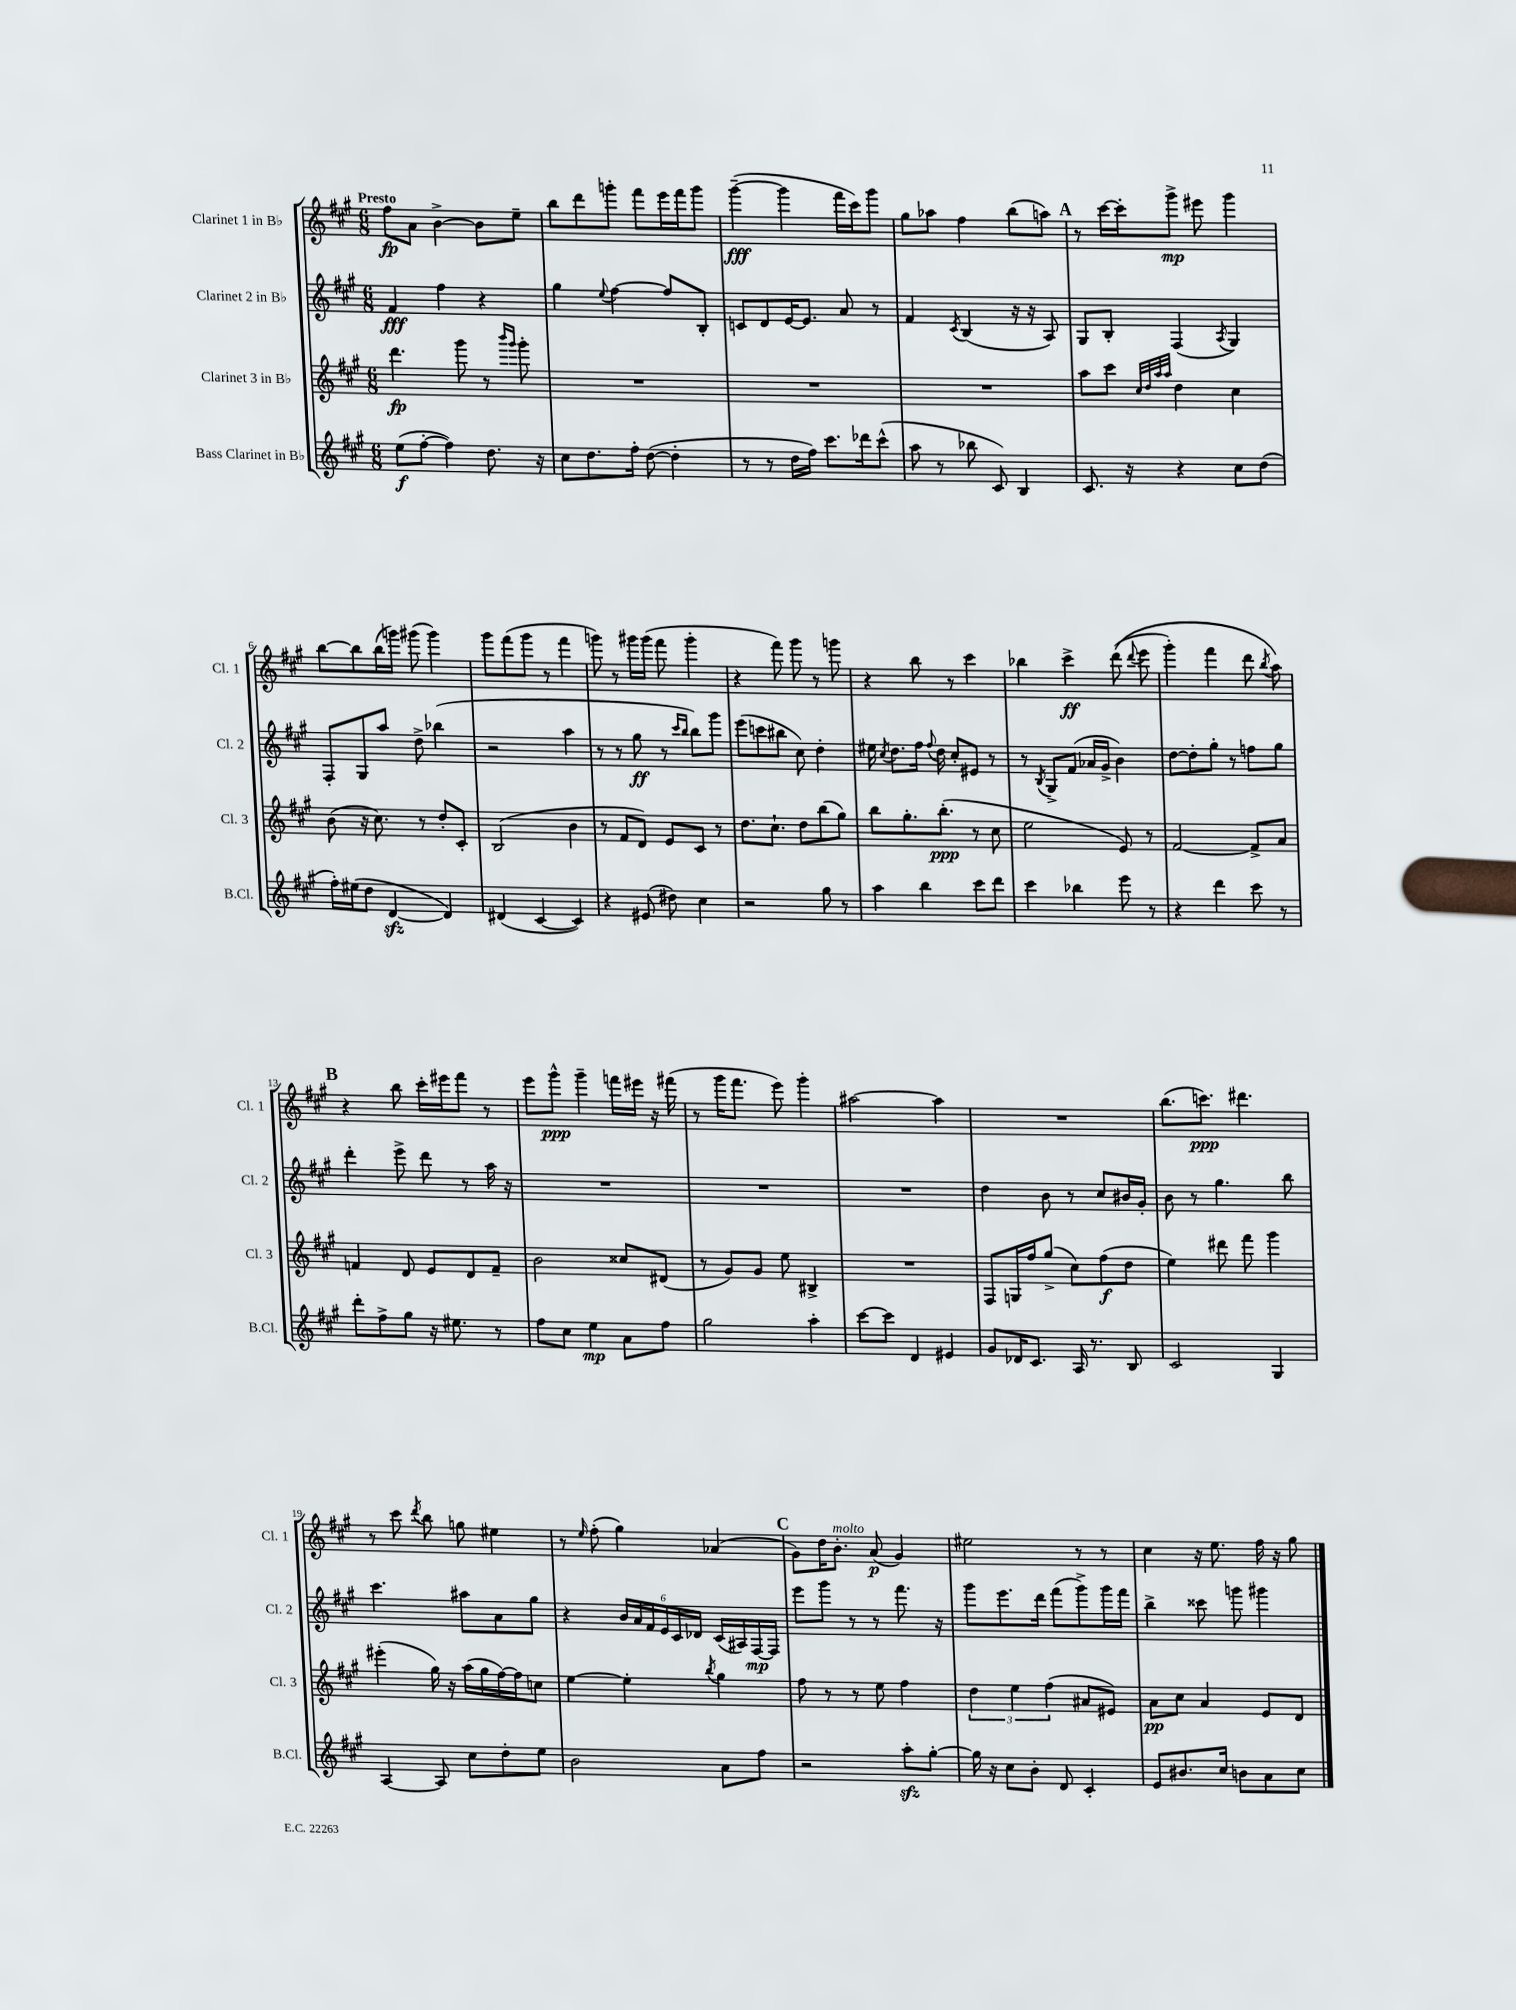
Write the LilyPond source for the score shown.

<<
\new StaffGroup <<
\new Staff = "s0" \with { instrumentName = "Clarinet 1 in Bb" shortInstrumentName = "Cl. 1" } {
    \clef treble \key a \major \numericTimeSignature \time 6/8 \tempo "Presto"
    \autoBeamOff fis''8[\fp a'8] b'4~-> b'8[ e''8]-- |
    b''8[ d'''8 g'''8]-. fis'''8[ e'''16 fis'''16 g'''8] |
    gis'''4~--\fff( gis'''4 fis'''16[ cis'''16) gis'''8] |
    gis''8[ aes''8] fis''4 b''8[( a''8]) |
    \mark \markup { \bold "A" } r8 cis'''16[~ cis'''16-. gis'''8]->\mp eis'''8 gis'''4 |
    b''8[~ b''8 b''16( g'''16]) gis'''8( gis'''4) |
    gis'''8[ fis'''8( gis'''8] r8 fis'''4 |
    g'''8) r8 gis'''16[ gis'''16]( fis'''8 gis'''4-. |
    r4 fis'''8) gis'''8 r8 g'''8 |
    r4 b''8 r8 cis'''4 |
    bes''4 cis'''4->\ff d'''8(\( \appoggiatura { d'''8 } e'''8 |
    gis'''4-.) fis'''4 d'''8 \acciaccatura { b''8 } a''8\) |
    \mark \markup { \bold "B" } r4 b''8 cis'''16[-. eis'''16 fis'''8] r8 |
    e'''8[ gis'''8]-^\ppp gis'''4-- f'''16[ eis'''16] r16 fis'''16( |
    r8 gis'''16[ fis'''8.] e'''8) gis'''4-. |
    ais''2~ ais''4 |
    R2. |
    b''8.[( c'''8.]\ppp) dis'''4. |
    r8 cis'''8 \acciaccatura { d'''8 } b''8 g''8 eis''4 |
    r8 \grace { e''16 } fis''8-.( gis''4) aes'4( |
    \mark \markup { \bold "C" } gis'8[) d''16 b'8.]-.^\markup { \italic "molto" } a'8\p( gis'4) |
    eis''2 r8 r8 |
    cis''4 r16 e''8. fis''16 r16 gis''8 \bar "|." |
}
\new Staff = "s1" \with { instrumentName = "Clarinet 2 in Bb" shortInstrumentName = "Cl. 2" } {
    \clef treble \key a \major \numericTimeSignature \time 6/8
    \autoBeamOff fis'4\fff fis''4 r4 |
    gis''4 \appoggiatura { e''8 } fis''4~ fis''8[ b8]-. |
    c'8[ d'8 e'16~ e'8.] a'8 r8 |
    fis'4 \acciaccatura { cis'8 } b4( r16 r16 a8) |
    \mark \markup { \bold "A" } gis8[ b8]-. fis4( \acciaccatura { a8 } gis4) |
    fis8[-. gis8 a''8] d''8-> bes''4( |
    r2 a''4 |
    r8 r8 gis''8\ff r8 \grace { cis'''16[ b''16] } b''8[) gis'''8] |
    e'''8[( c'''8 bis''8] cis''8) d''4-. |
    eis''16 \acciaccatura { cis''8 } d''8.[ fis''16] \appoggiatura { fis''8 } d''16 cis''8[-. eis'8] r8 |
    r8 \acciaccatura { b8 } gis8[-> fis'8]( aes'16[ gis'16]-> b'4) |
    d''8[~ d''8-. gis''8]-. r8 f''8[ gis''8] |
    \mark \markup { \bold "B" } d'''4-. e'''8-> d'''8 r8 a''16 r16 |
    R2. |
    R2. |
    R2. |
    d''4 b'8 r8 cis''8[ bis'16 gis'16]-. |
    b'8 r8 gis''4. b''8 |
    cis'''4. ais''8[ a'8 gis''8] |
    r4 \tuplet 6/4 { b'16[ a'16 fis'16 e'16 cis'16 des'16] } cis'16[( ais16) fis16~\mp fis16] |
    \mark \markup { \bold "C" } e'''8[ gis'''8] r8 r8 fis'''8. r16 |
    gis'''8[ e'''8. d'''16] fis'''8[( gis'''8->) gis'''16 fis'''16] |
    b''4-> cisis'''8 g'''8 gis'''4 \bar "|." |
}
\new Staff = "s2" \with { instrumentName = "Clarinet 3 in Bb" shortInstrumentName = "Cl. 3" } {
    \clef treble \key a \major \numericTimeSignature \time 6/8
    \autoBeamOff d'''4.\fp gis'''8 r8 \grace { b'''16[ gis'''16] } gis'''8-. |
    R2. |
    R2. |
    R2. |
    \mark \markup { \bold "A" } a''8[ cis'''8] \grace { cis''32[ d''32 a''32 a''32] } d''4 cis''4 |
    b'8( r16 cis''8.) r8 d''8[-. cis'8]-. |
    b2( b'4 |
    r8 fis'8[ d'8]) e'8[ cis'8] r8 |
    d''8.[ cis''8.]-! d''8[ b''8( gis''8]) |
    b''8[ gis''8.-. b''8.]-.\ppp( r8 cis''8 |
    e''2 e'8) r8 |
    fis'2~ fis'8[-> a'8] |
    \mark \markup { \bold "B" } f'4 d'8 e'8[ d'8 f'8]-- |
    b'2 cisis''8[ dis'8]( |
    r8 gis'8[) gis'8] e''8 bis4-> |
    R2. |
    fis8[ g16 fis''16 gis''8]->( cis''8[) fis''8\f( d''8] |
    e''4) dis'''8 fis'''8 gis'''4 |
    eis'''4-.( gis''16) r16 a''16[( gis''16 fis''16~) fis''16 c''8] |
    e''4~ e''4-. \acciaccatura { b''8 } gis''4 |
    \mark \markup { \bold "C" } fis''8 r8 r8 e''8 fis''4 |
    \tuplet 3/2 { d''4 e''4 fis''4( } ais'8[ eis'8]) |
    a'8[\pp cis''8] a'4 e'8[ d'8] \bar "|." |
}
\new Staff = "s3" \with { instrumentName = "Bass Clarinet in Bb" shortInstrumentName = "B.Cl." } {
    \clef treble \key a \major \numericTimeSignature \time 6/8
    \autoBeamOff e''8[\f( fis''8]~-. fis''4) d''8. r16 |
    cis''8[ d''8. fis''16]-. d''8~( d''4-. |
    r8 r8 d''16[ fis''16]) cis'''8.[ des'''16 cis'''8]-^( |
    a''8 r8 bes''8 cis'8) b4 |
    \mark \markup { \bold "A" } cis'8. r16 r4 cis''8[ d''8]( |
    fis''16[-.) eis''16( d''8] d'4~\sfz d'4) |
    dis'4( cis'4~ cis'4) |
    r4 eis'8( dis''8) cis''4 |
    r2 gis''8 r8 |
    a''4 b''4 cis'''8[ d'''8] |
    cis'''4 bes''4 e'''8 r8 |
    r4 d'''4 cis'''8 r8 |
    \mark \markup { \bold "B" } d'''8[-. fis''8-> gis''8] r16 eis''8. r8 |
    fis''8[ cis''8] e''4\mp a'8[ fis''8] |
    gis''2 a''4-. |
    cis'''8[~ cis'''8] d'4 eis'4 |
    gis'8[ des'16 cis'8.] a16 r8. b8 |
    cis'2 gis4 |
    a4~ a8 cis''8[ d''8-. e''8] |
    b'2 a'8[ fis''8] |
    \mark \markup { \bold "C" } r2 a''8[-.\sfz gis''8]~-. |
    gis''16 r16 cis''8[ b'8]-. d'8 cis'4-. |
    e'8[ bis'8. cis''16] b'8[ a'8 cis''8] \bar "|." |
}
>>
>>
